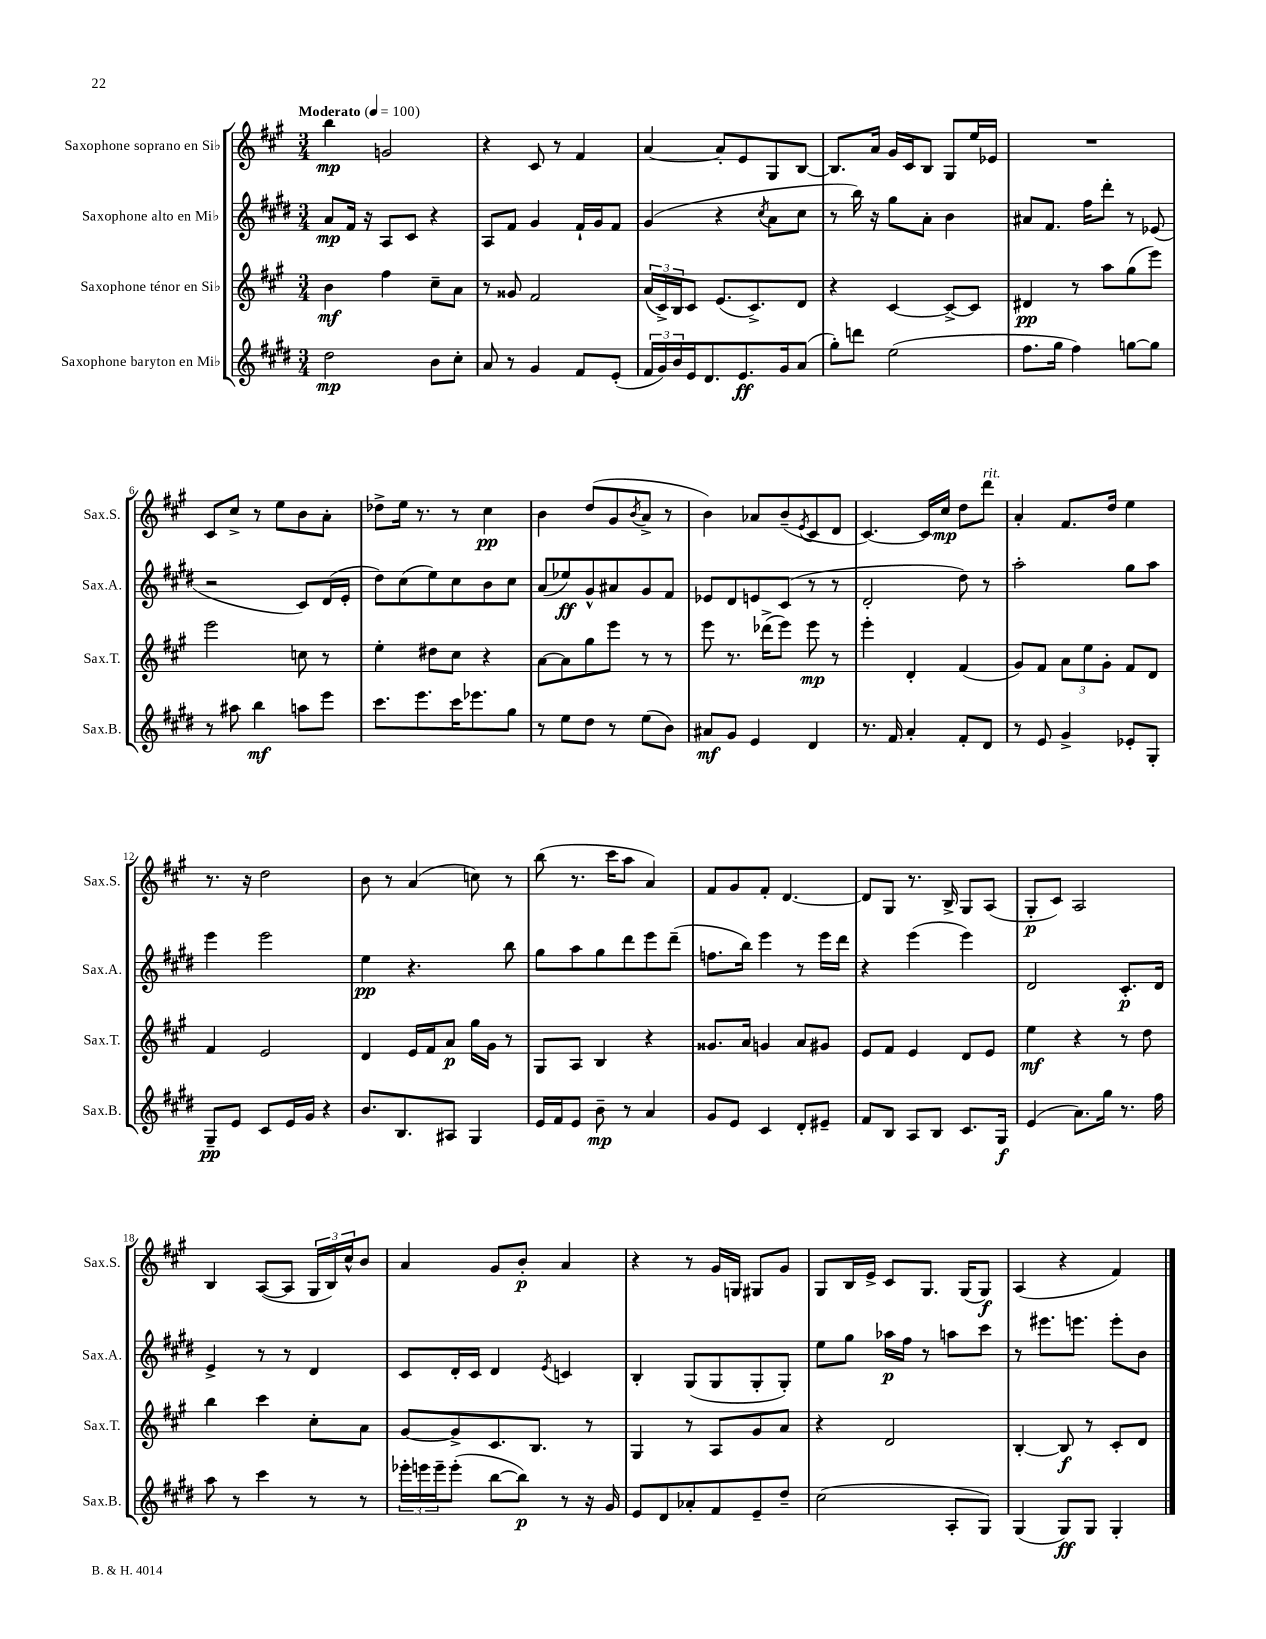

**kern	**kern	**kern	**kern
*staff4	*staff3	*staff2	*staff1
*clefG2	*clefG2	*clefG2	*clefG2
*k[f#c#g#d#]	*k[f#c#g#]	*k[f#c#g#d#]	*k[f#c#g#]
*M3/4	*M3/4	*M3/4	*M3/4
*MM100	*MM100	*MM100	*MM100
2dd#	4b	8a	4bb
.	.	16f#	.
.	.	16r	.
.	4ff#	8A	2g
.	.	8c#	.
8b	8cc#~	4r	.
8cc#'	8a	.	.
=	=	=	=
8a	8r	8A	4r
8r	8g##	8f#	.
4g#	2f#	4g#	8c#
.	.	.	8r
8f#	.	16f#`	4f#
.	.	16g#	.
(8e'	.	8f#	.
=	=	=	=
24f#	(24a	(4g#	[4a
24g#)	24c#^)	.	.
24b	24B	.	.
16e	8c#	.	.
8.d#	.	.	.
.	(8.e	4r	8a']
8.e	.	.	8e
.	8.c#^)	.	.
.	.	8qcc#	.
.	.	8a	8G#
16g#	.	.	.
(8a	8d	8cc#	[8B
=	=	=	=
8gg#')	4r	8r	8.B]
8ddd	.	16bb)	.
.	.	16r	16a
(2ee	[4c#	8gg#	16g#
.	.	.	16c#
.	.	8a'	8B
.	8c#^_	4b	8G#
.	8c#]	.	16ee
.	.	.	16e-
=	=	=	=
8.ff#	4d#	8a#	2.r
.	.	8.f#	.
16gg#	.	.	.
4ff#)	8r	.	.
.	.	16ff#	.
.	8aa	8ddd#'	.
[8gg	(8gg#	8r	.
8gg]	8eee)	(8e-	.
=	=	=	=
8r	2eee	2r	8c#
8aa#	.	.	8cc#^
4bb	.	.	8r
.	.	.	8ee
8aa	8cc	8c#)	8b
8eee	8r	(16d#	8a'
.	.	16e'	.
=	=	=	=
8.ccc#	4ee'	8dd#)	8dd-^
.	.	(8cc#	16ee
8.eee	.	.	8.r
.	8dd#	8ee)	.
16ccc#	8cc#	8cc#	8r
8.eee-	.	.	.
.	4r	8b	4cc#
8gg#	.	8cc#	.
=	=	=	=
8r	[8a	(8a	4b
8ee	8a]	8ee-)	.
8dd#	8gg#	8g#^^	(8dd
8r	8eee	8a#	8g#
.	.	.	8qb
(8ee	8r	8g#	8a^
8b)	8r	8f#	8r
=	=	=	=
8a#	8eee	8e-	4b)
8g#	8.r	8d#	.
4e	.	8e	8a-
.	(16ddd-^	.	.
.	8eee)	(8c#	(8b~
.	.	.	8qe
4d#	8eee	8r	8c#
.	8r	8r	8d
=	=	=	=
8.r	4eee'	2d#'	[4.c#)
16f#	.	.	.
4a'	4d'	.	.
.	.	.	16c#]
.	.	.	16cc#
8f#'	(4f#	8dd#)	8dd
8d#	.	8r	8ddd
=	=	=	=
8r	8g#)	2aa'	4a'
8e	8f#	.	.
4g#^	12a	.	8.f#
.	12ee	.	.
.	12g#'	.	.
.	.	.	16dd
8e-'	8f#	8gg#	4ee
8G#'	8d	8aa	.
=	=	=	=
8G#~	4f#	4eee	8.r
8e	.	.	.
.	.	.	16r
8c#	2e	2eee	2dd
16e	.	.	.
16g#	.	.	.
4r	.	.	.
=	=	=	=
8.b	4d	4ee	8b
.	.	.	8r
8.B	.	.	.
.	16e	4.r	(4a
.	16f#	.	.
8A#	8a	.	.
4G#	16gg#	.	8cc)
.	16g#	.	.
.	8r	8bb	8r
=	=	=	=
16e	8G#	8gg#	(8bb
16f#	.	.	.
8e	8A	8aa	8.r
8b~	4B	8gg#	.
.	.	.	16ccc#
8r	.	8ddd#	8aa
4a	4r	8eee	4a)
.	.	(8ddd#~	.
=	=	=	=
8g#	8.g##	8.ff	8f#
8e	.	.	8g#
.	16a	16bb)	.
4c#	4g	4eee	8f#'
.	.	.	[4.d
8d#'	8a	8r	.
8e#~	8g#	16eee	.
.	.	16ddd#	.
=	=	=	=
8f#	8e	4r	8d]
8B	8f#	.	8G#
8A	4e	(4eee	8.r
8B	.	.	.
.	.	.	16B^
8.c#	8d	4eee)	8G#
.	8e	.	(8A
16G#	.	.	.
=	=	=	=
(4e	4ee	2d#	8G#'
.	.	.	8c#)
8.a)	4r	.	2A
16gg#	.	.	.
8.r	8r	8.c#'	.
.	8dd	.	.
16ff#	.	16d#	.
=	=	=	=
8aa	4bb	4e^	4B
8r	.	.	.
4ccc#	4ccc#	8r	([8A
.	.	8r	8A]
8r	8cc#'	4d#	24G#
.	.	.	24B)
.	.	.	24cc#^^
8r	8a	.	8b
=	=	=	=
24eee-'	[8g#	8c#	4a
24eee	.	.	.
24eee~	.	.	.
(8eee'	8g#^]	16d#'	.
.	.	16c#	.
[8bb	8.c#	4d#	8g#
8bb])	.	.	8b'
.	8.B	.	.
.	.	8qe	.
8r	.	4c	4a
16r	8r	.	.
16g#	.	.	.
=	=	=	=
8e	4G#	4B'	4r
8d#	.	.	.
8a-'	8r	(8G#	8r
8f#	8A	8G#	16g#
.	.	.	16G
8e~	8g#	8G#'	8G#
8dd#~	8a	8G#')	8g#
=	=	=	=
(2cc#	4r	8ee	8G#
.	.	8gg#	16B
.	.	.	16e^
.	2d	16aa-	8c#
.	.	16ff#	.
.	.	8r	8.G#
8A'	.	8aa	.
.	.	.	(16G#
8G#)	.	8ccc#	8G#)
=	=	=	=
(4G#	[4B'	8r	(4A
.	.	8.eee#	.
8G#)	8B]	.	4r
.	.	8.eee	.
8G#	8r	.	.
4G#'	8c#'	8eee'	4f#)
.	8d	8b	.
==	==	==	==
*-	*-	*-	*-
